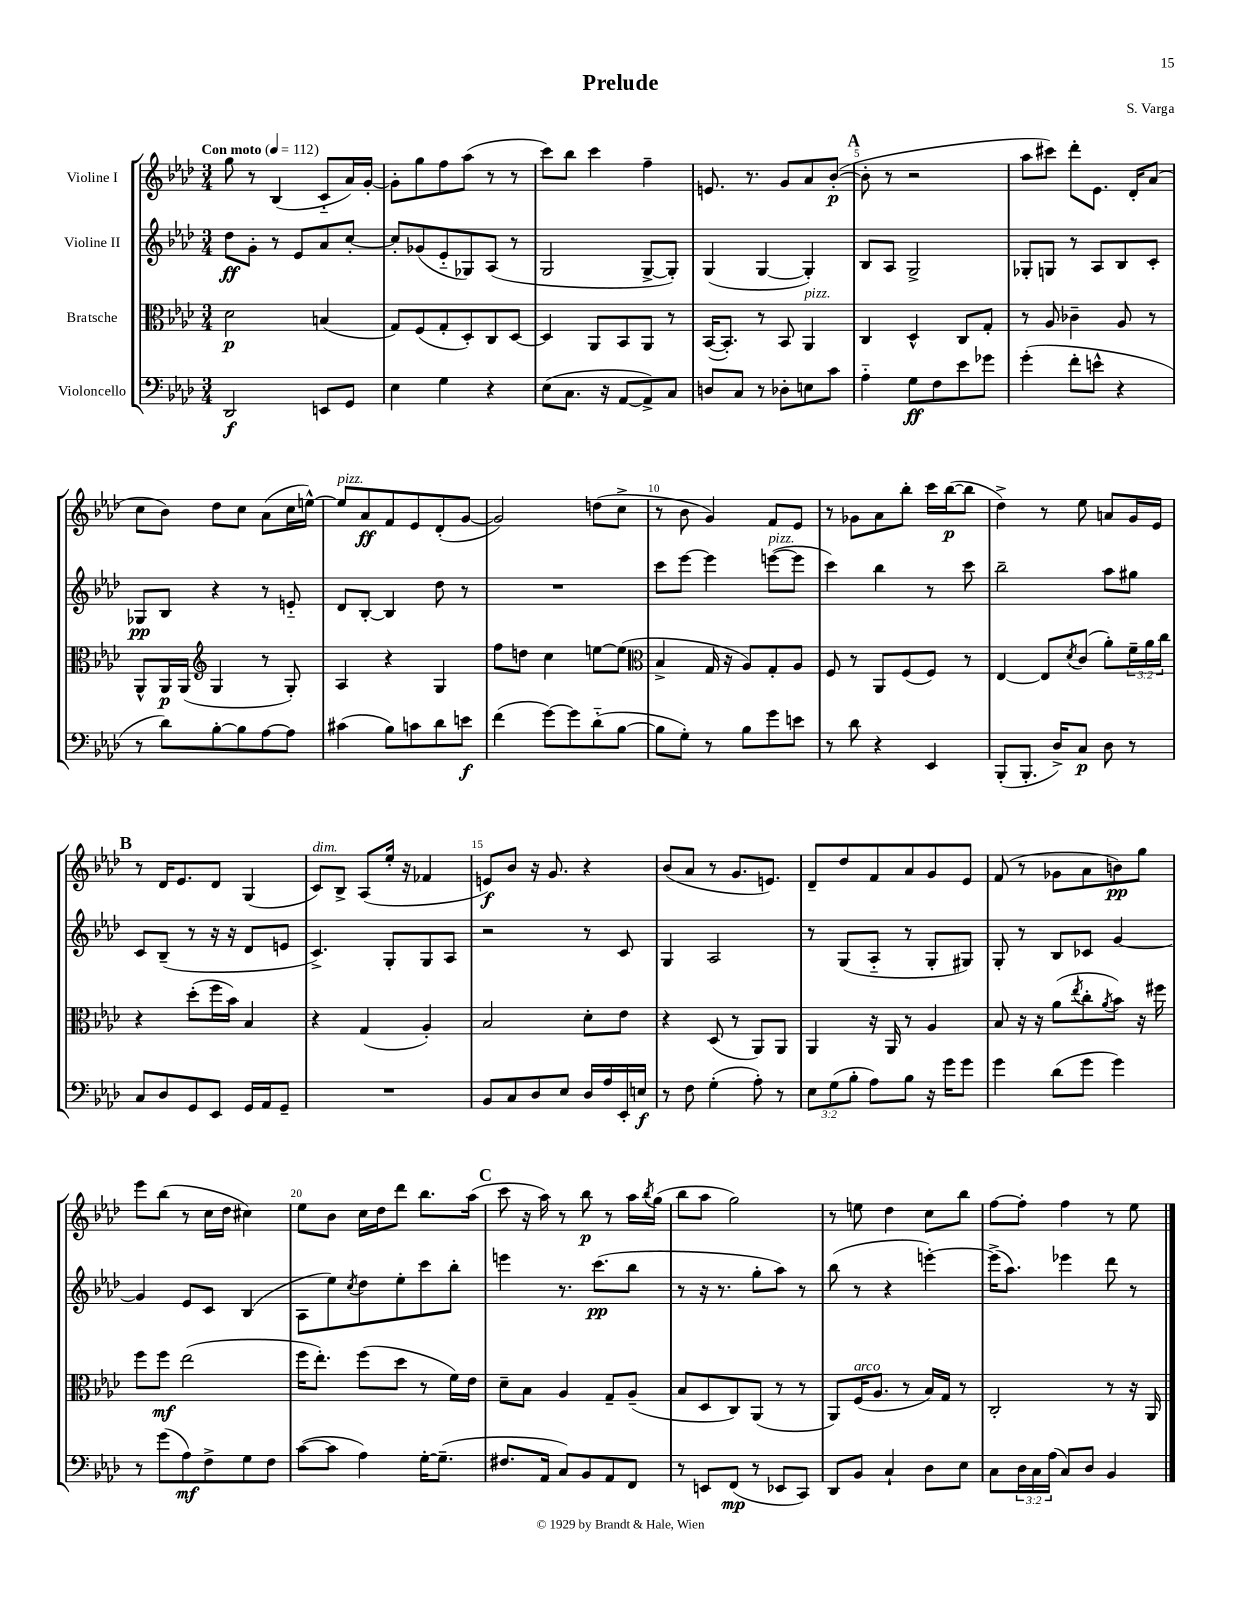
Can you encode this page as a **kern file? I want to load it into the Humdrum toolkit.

**kern	**kern	**kern	**kern
*staff4	*staff3	*staff2	*staff1
*clefF4	*clefC3	*clefG2	*clefG2
*k[b-e-a-d-]	*k[b-e-a-d-]	*k[b-e-a-d-]	*k[b-e-a-d-]
*M3/4	*M3/4	*M3/4	*M3/4
*MM112	*MM112	*MM112	*MM112
2DD-	2d-	8dd-	8gg
.	.	8g'	8r
.	.	8r	(4B-
.	.	8e-	.
8EE	(4B	8a-	8c'~
8GG	.	[8cc'	16a-)
.	.	.	[16g'
=	=	=	=
4E-	8G)	8cc']	8g']
.	(8F	(8g-	8gg
4G	8G'	8e-'~	8ff
.	8D-')	8G-)	(8aa-
4r	8C	(8A-	8r
.	[8D-	8r	8r
=	=	=	=
(8E-	4D-]	2G	8ccc)
8.C	.	.	8bb-
.	8AA-	.	4ccc
16r	.	.	.
[8AA-	8BB-	.	.
8AA-^])	8AA-	[8G^	4ff~
8C	8r	8G'])	.
=	=	=	=
8D	([16BB-	(4G	8.e
.	8.BB-'])	.	.
8C	.	.	.
.	.	.	8.r
8r	8r	[4G	.
8D-'	8BB-	.	8g
8E	4AA-	4G'])	8a-
8c	.	.	([8b-'
=	=	=	=
4A-'~	4C	8B-	8b-']
.	.	8A-	8r
8G	4D-^^	2G^	2r
8F	.	.	.
8e-	8C	.	.
8g-	8G'	.	.
=	=	=	=
(4g'	8r	8G-'	8aa-
.	8A-	8G	8ccc#)
8f'	4c-~	8r	8ddd-'
8e^^	.	8A-	8.e-
4r	8A-	8B-	.
.	.	.	16d-'
.	8r	8c'	(8a-
=	=	=	=
8r	8AA-^^	8G-	8cc
8d-)	16AA-	8B-	8b-)
.	(16AA-	.	.
*	*clefG2	*	*
[8B-'	4G	4r	8dd-
8B-]	.	.	8cc
[8A-	8r	8r	(8a-
8A-]	8G')	8e'~	16cc
.	.	.	[16ee^^)
=	=	=	=
(4c#	4A-	8d-	8ee]
.	.	[8B-'	8a-
8B-)	4r	4B-]	8f
8c	.	.	8e-
8d-	4G	8dd-	(8d-'
8e	.	8r	[8g
=	=	=	=
(4f	8ff	2.r	2g])
.	8dd	.	.
[8g)	4cc	.	.
8g]	.	.	.
(8d-'~	[8ee	.	(8dd
[8B-	(8ee]	.	8cc^
=	=	=	=
*	*clefC3	*	*
8B-]	4B-^	8ccc	8r
8G')	.	[8eee-	8b-
8r	16G	4eee-]	4g)
.	16r	.	.
8B-	8A-)	.	.
8g	8G'	([8eee	8f
8e	8A-	8eee]	8e-
=	=	=	=
8r	8F	4ccc)	8r
8d-	8r	.	8g-
4r	8AA-	4bb-	8a-
.	(8F	.	8bb-'
4EE-	8F)	8r	16ccc
.	.	.	([16bb-
.	8r	8ccc	8bb-]
=	=	=	=
(8BBB-'	[4E-	2bb-~	4dd-^)
8.BBB-'	.	.	.
.	8E-]	.	8r
16D-^)	.	.	.
.	8qd-	.	.
8C	(8c	.	8ee-
8D-	8a-')	8aa-	8a
8r	24f~	8gg#	16g
.	24a-	.	.
.	.	.	16e-
.	24cc	.	.
=	=	=	=
8C	4r	8c	8r
8D-	.	(8B-~	16d-
.	.	.	8.e-
8GG	(8dd-'	8r	.
8EE-	16ff	16r	8d-
.	16b-)	16r	.
16GG	4B-	8d-	(4G
16AA-	.	.	.
8GG~	.	8e	.
=	=	=	=
2.r	4r	4.c^)	8c)
.	.	.	8B-^
.	(4G	.	(8A-
.	.	8G'	16ee-'
.	.	.	16r
.	4A-')	8G	4f-
.	.	8A-	.
=	=	=	=
8BB-	2B-	2r	8e)
8C	.	.	8b-
8D-	.	.	16r
.	.	.	8.g
8E-	.	.	.
16D-	8d-'	8r	4r
16A-	.	.	.
16EE-'	8e-	8c	.
16E	.	.	.
=	=	=	=
8r	4r	4G	(8b-
8F	.	.	8a-
(4G'	(8D-	2A-	8r
.	8r	.	8.g
8A-')	8AA-)	.	.
.	.	.	8.e)
8r	8AA-	.	.
=	=	=	=
12E-	4AA-	8r	8d-~
(12G	.	.	.
.	.	(8G	8dd-
12B-'	.	.	.
8A-)	16r	8A-'~	8f
.	16AA-	.	.
8B-	8r	8r	8a-
16r	4A-	8G'	8g
16g	.	.	.
8g	.	8G#)	8e-
=	=	=	=
4g	8B-	8G'	(8f
.	16r	8r	8r
.	16r	.	.
(8d-	(8a-	8B-	8g-
.	8qee-	.	.
8g	8cc'	8c-	8a-
.	8qa-	.	.
4g)	8b-)	[4g	8b)
.	16r	.	8gg
.	16ff#	.	.
=	=	=	=
8r	8ff	4g]	8eee-
(8g	8ff	.	(8bb-
8A-)	(2ee-	8e-	8r
8F^	.	8c	16cc
.	.	.	16dd-
8G	.	(4B-	4cc#)
8F	.	.	.
=	=	=	=
([8c	16ff	8A-	8ee-
.	8.ee-')	.	.
8c]	.	8ee-)	8b-
.	.	8qcc	.
4A-)	(8ff	8dd-	16cc
.	.	.	16dd-
.	8dd-	8ee-'	8ddd-
[16G'	8r	8ccc	8.bb-
(8.G~]	.	.	.
.	16f)	8bb-'	.
.	16e-	.	(16aa-
=	=	=	=
8.F#	8d-~	4eee	8ccc
.	8B-	.	16r
16AA-	.	.	16aa-)
8C)	4A-	8.r	8r
8BB-	.	.	8bb-
.	.	(8.ccc	.
8AA-	8G~	.	8r
8FF	(8A-~	8bb-	16aa-
.	.	.	8qbb-
.	.	.	(16gg
=	=	=	=
8r	8B-	8r	8bb-
8EE	8D-	16r	8aa-
.	.	8.r	.
(8FF	8C)	.	2gg)
8r	(8AA-	8gg'	.
8EE-	8r	8aa-)	.
8CC)	8r	8r	.
=	=	=	=
8DD-	8AA-)	(8bb-	8r
8BB-	(16F	8r	8ee
.	8.A-	.	.
4C`	.	4r	4dd-
.	8r	.	.
8D-	16B-)	[4eee')	8cc
.	16G	.	.
8E-	8r	.	8bb-
=	=	=	=
8C	2C'	(16eee^]	[8ff
.	.	8.aa-)	.
24D-	.	.	8ff']
24C	.	.	.
(24A-	.	.	.
8C)	.	4eee-	4ff
8D-	.	.	.
4BB-	8r	8ddd-	8r
.	16r	8r	8ee-
.	16AA-	.	.
==	==	==	==
*-	*-	*-	*-
